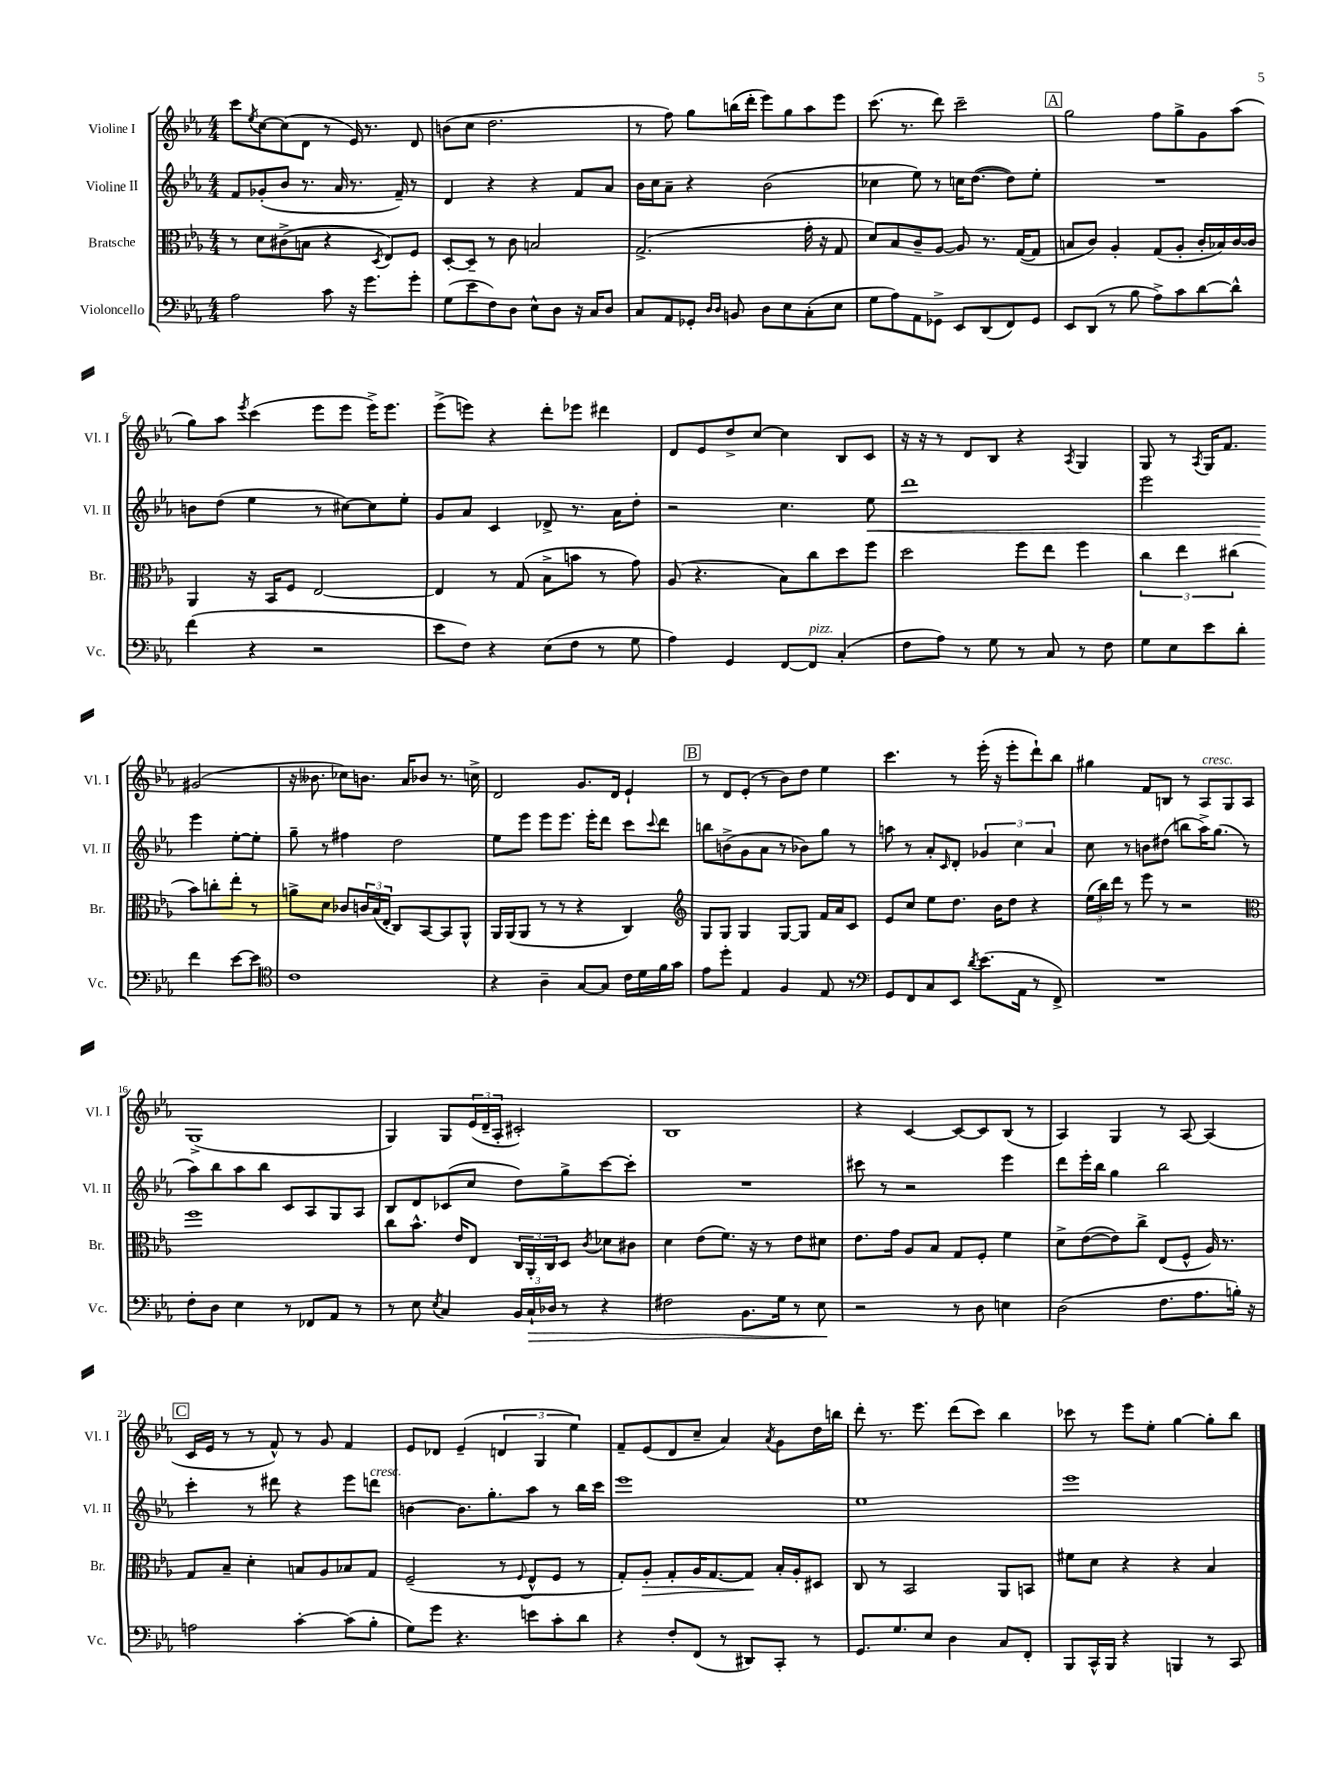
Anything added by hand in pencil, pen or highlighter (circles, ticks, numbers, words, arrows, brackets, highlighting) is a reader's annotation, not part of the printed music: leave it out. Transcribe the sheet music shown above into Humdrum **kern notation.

**kern	**dynam	**kern	**dynam	**kern	**dynam	**kern
*part4	*part4	*part3	*part3	*part2	*part2	*part1
*staff4	*staff4	*staff3	*staff3	*staff2	*staff2	*staff1
*I"Violoncello	*	*I"Bratsche	*	*I"Violine II	*	*I"Violine I
*I'Vc.	*	*I'Br.	*	*I'Vl. II	*	*I'Vl. I
*clefF4	*	*clefC3	*	*clefG2	*	*clefG2
*k[b-e-a-]	*	*k[b-e-a-]	*	*k[b-e-a-]	*	*k[b-e-a-]
*M4/4	*	*M4/4	*	*M4/4	*	*M4/4
=1	=1	=1	=1	=1	=1	=1
2A-\	.	8r	.	8f/L	.	8ccc\L
.	.	.	.	.	.	8qee-/
.	.	8d\L	.	(8g-X'/	.	[8cc\
.	.	(8c#X^\	.	8b-/J	.	(8cc\]
.	.	8Bn\J	.	8.r	.	8d\J
8c\	.	4r	.	.	.	8r
.	.	.	.	16a-/	.	.
16r	.	.	.	8.r	.	16e-/)
8.g\L	.	.	.	.	.	8.r
.	.	8qD/	.	.	.	.
.	.	8E-/L)	.	.	.	.
.	.	.	.	16f~/)	.	.
8g'\J	.	8F/J	.	8r	.	8d/
=2	=2	=2	=2	=2	=2	=2
(8G\L	.	[8D'/L	.	4d/	.	(8bn\L
8e-\	.	8D~/J]	.	.	.	8cc\J
8F\)	.	8r	.	4r	.	2.dd\
8D\J	.	8c\	.	.	.	.
8E-^^\L	.	2Bn/	.	4r	.	.
8D\J	.	.	.	.	.	.
16r	.	.	.	8f/L	.	.
16C/KL	.	.	.	.	.	.
8D/J	.	.	.	8a-/J	.	.
=3	=3	=3	=3	=3	=3	=3
8C/L	.	(2.G^/	.	16b-\LL	.	8r
.	.	.	.	16cc\J	.	.
8AA-/	.	.	.	8a-~\J	.	8ff\)
8GG-X'/J	.	.	.	4r	.	8gg\L
16qqD/LL	.	.	.	.	.	.
16qqD/JJ	.	.	.	.	.	.
8BBn/	.	.	.	.	.	(16bbn\L
.	.	.	.	.	.	16ddd'\JJ
8D\L	.	.	.	(2b-\	.	8eee-\L)
8E-\	.	.	.	.	.	8gg\
(8C'\	.	16g'\	.	.	.	8aa-\
.	.	16r	.	.	.	.
8E-\J	.	8G/	.	.	.	8eee-\J
=4	=4	=4	=4	=4	=4	=4
8G\L	.	8d/L)	.	4cc-X\	.	(8.ccc\
8A-\)	.	8B-/	.	.	.	.
.	.	.	.	.	.	8.r
8AA-\	.	8c~/	.	8ee-\)	.	.
8GG-X^\J	.	[8A-/J	.	8r	.	8ddd\)
8EE-/L	.	8A-/]	.	16ccn\KL	.	2ccc~\
.	.	.	.	([8.dd\J	.	.
(8DD/	.	8.r	.	.	.	.
8FF/)	.	.	.	8dd\L])	.	.
.	.	([16G/KL	.	.	.	.
8GG-/J	.	8G/J]	.	8ee-'\J	.	.
!!LO:REH:place=s1:t=A
=5	=5	=5	=5	=5	=5	=5
8EE-/L	.	8Bn/L	.	1r	.	2gg\
(8DD/J	.	8c/J)	.	.	.	.
8r	.	4A-'/	.	.	.	.
8B-\	.	.	.	.	.	.
8A-^\L)	.	(8G/L	.	.	.	8ff\L
8c\	.	8A-'/J	.	.	.	8gg^\
[8d\	.	16c'/LL	.	.	.	8g\
.	.	16B-X/)	.	.	.	.
8d^^\J]	.	[16c/	.	.	.	(8aa-\J
.	.	16c/JJ]	.	.	.	.
!!LO:LB:g=z
=6	=6	=6	=6	=6	=6	=6
(4f\	.	4AA-/	.	8bn\L	.	8gg\L)
.	.	.	.	(8dd\J	.	8aa-\J
.	.	.	.	.	.	8qeee-/
4r	.	16r	.	4ee-\	.	(4ccc\
.	.	16BB-/KL	.	.	.	.
.	.	8F/J	.	.	.	.
2r	.	[2E-/	.	8r	.	8eee-\L
.	.	.	.	[8cc#X\L)	.	8eee-\J
.	.	.	.	8cc#\]	.	16eee-^\KL)
.	.	.	.	.	.	8.eee-\J
.	.	.	.	8ee-'\J	.	.
=7	=7	=7	=7	=7	=7	=7
8e-\L	.	4E-/]	.	8g/L	.	(8eee-^\L
8F\J)	.	.	.	8a-/J	.	8eeen\J)
4r	.	8r	.	4c/	.	4r
.	.	(8G/	.	.	.	.
(8E-\L	.	8B-^\L	.	8d-X^/	.	8ddd'\L
8F\J	.	8bn\J	.	8.r	.	8eee-X\J
8r	.	8r	.	.	.	4ddd#X\
.	.	.	.	16a-\KL	.	.
8G\	.	8g\)	.	8dd'\J	.	.
=8	=8	=8	=8	=8	=8	=8
4A-\)	.	(8A-/	.	2r	.	8d/L
.	.	4.r	.	.	.	8e-/
4GG/	.	.	.	.	.	8dd^/
.	.	.	.	.	.	[8cc/J
[8FF/L	.	8B-\L)	.	4.cc\	.	4cc\]
!LO:TX:a:i:t=pizz.	!	!	!	!	!	!
8FF/J]	.	8cc\	.	.	.	.
(4C'/	.	8dd\	.	.	.	8B-/L
!	!	!	!	!	!LO:HP:b	!
.	.	8ff\J	.	8ee-\	<	8c/J
=9	=9	=9	=9	=9	=9	=9
8F\L	.	2dd\	.	1ddd	.	16r
.	.	.	.	.	.	16r
8A-\J)	.	.	.	.	.	8r
8r	.	.	.	.	.	8d/L
8G\	.	.	.	.	.	8B-/J
8r	.	8ff\L	.	.	.	4r
8C/	.	8ee-\J	.	.	.	.
.	.	.	.	.	.	8qA-/
8r	.	4ff\	.	.	.	4G/
8F\	.	.	.	.	.	.
=10	=10	=10	=10	=10	=10	=10
8G\L	.	6cc\	.	2eee-\	.	8G/
8E-\	.	.	.	.	.	8r
.	.	6ee-\	.	.	.	.
.	.	.	.	.	.	8qA-/
8e-\	.	.	.	.	.	16G/KL
.	.	.	.	.	.	8.f/J
.	.	(6cc#X\	.	.	.	.
8d'\J	.	.	.	.	.	.
4f\	.	8b-\L)	.	4eee-\	.	(2g#X/
.	.	8ccn'\	.	.	.	.
[8e-\L	.	8ee-'\J	.	[8ee-'\L	[	.
8e-\J]	.	8r	.	8ee-'\J]	.	.
!!LO:LB:g=z
=11	=11	=11	=11	=11	=11	=11
*clefC4	*	*	*	*	*	*
1c	.	8an^\L	.	8gg~\	.	16r
.	.	.	.	.	.	8.b--X\
.	.	8d\J	.	8r	.	.
.	.	8c-X/L	.	4ff#X\	.	8cc-X\L)
.	.	24cn/L	.	.	.	8.bn\J
.	.	(24B-/	.	.	.	.
.	.	24E-'/JJ	.	.	.	.
.	.	8C/L)	.	2dd\	.	.
.	.	.	.	.	.	16a-/KL
.	.	[8BB-/	.	.	.	8b-X/J
.	.	8BB-/]	.	.	.	8.r
.	.	8AA-^^/J	.	.	.	.
.	.	.	.	.	.	16ccn^\
=12	=12	=12	=12	=12	=12	=12
4r	.	16AA-/LL	.	8ee-\L	.	2d/
.	.	(16AA-/J	.	.	.	.
.	.	8AA-/J	.	8eee-\J	.	.
4A-~\	.	8r	.	8eee-\L	.	.
.	.	8r	.	8.eee-\J	.	.
[8G/L	.	4r	.	.	.	8.g/L
.	.	.	.	16eee-'\KL	.	.
8G/J]	.	.	.	8ddd\J	.	.
.	.	.	.	.	.	16d/Jk
16c\LL	.	4C/)	.	8ccc\L	.	4e-`/
16d\	.	.	.	.	.	.
.	.	.	.	8qqccc/	.	.
16f\	.	.	.	8ddd\J	.	.
16g\JJ	.	.	.	.	.	.
!!LO:REH:place=s1:t=B
=13	=13	=13	=13	=13	=13	=13
*	*	*clefG2	*	*	*	*
8e-\L	.	8G/L	.	8bbn\L	.	8r
8dd'\J	.	8G/J	.	(8bn^\	.	8d/L
4E-/	.	4G/	.	8g\	.	(8e-'/J
.	.	.	.	8a-\J	.	8r
4F/	.	[8G/L	.	8r	.	8b-\L)
.	.	8G/J]	.	8b-X\L)	.	8dd\J
8E-/	.	16f/LL	.	8gg\J	.	4ee-\
.	.	16a-/J	.	.	.	.
8r	.	8c/J	.	8r	.	.
=14	=14	=14	=14	=14	=14	=14
*clefF4	*	*	*	*	*	*
8GG/L	.	8e-/L	.	8aan\	.	4.ccc\
8FF/	.	8cc/J	.	8r	.	.
8C/	.	8ee-\L	.	8a-'/L	.	.
.	.	.	.	16qqc/	.	.
8EE-/J	.	8.dd\J	.	8d'/J	.	8r
8qd/	.	.	.	.	.	.
(8.e-\L	.	.	.	6g-X/	.	(16eee-'\
.	.	16b-\KL	.	.	.	16r
.	.	8dd\J	.	.	.	8eee-'\L
.	.	.	.	6cc\	.	.
16AA-\Jk	.	.	.	.	.	.
8r	.	4r	.	.	.	8ddd`\)
.	.	.	.	6a-/	.	.
8FF^/)	.	.	.	.	.	8bb-\J
=15	=15	=15	=15	=15	=15	=15
1r	.	(24ee-\LL	.	8cc\	.	4gg#X\
.	.	24bb-\)	.	.	.	.
.	.	24ddd\JJ	.	.	.	.
.	.	8r	.	8r	.	.
.	.	8eee-\	.	8bn\L	.	8f/L
.	.	8r	.	(8dd#X\J	.	8Bn/J
.	.	2r	.	8bbn\L	.	8r
!	!	!	!	!	!	!LO:TX:a:i:t=cresc.
.	.	.	.	16aa-^\K)	.	8A-/L
.	.	.	.	(8.gg\J	.	.
.	.	.	.	.	.	8G/
.	.	.	.	8r	.	8A-/J
!!LO:LB:g=z
=16	=16	=16	=16	=16	=16	=16
*	*	*clefC3	*	*	*	*
8F'\L	.	1ff	.	8aa-\L)	.	(1G^
8D\J	.	.	.	8bb-\	.	.
4E-\	.	.	.	8aa-\	.	.
.	.	.	.	8bb-\J	.	.
8r	.	.	.	8c/L	.	.
8FF-X/L	.	.	.	8A-/	.	.
8AA-/J	.	.	.	8G/	.	.
8r	.	.	.	8A-/J	.	.
=17	=17	=17	=17	=17	=17	=17
8r	.	8cc\L	.	8B-/L	.	4G/)
8E-\	.	8.b-^^\J	.	8d/	.	.
8qE-/	.	.	.	.	.	.
4C/	.	.	.	(8c-X/	.	8G/L
.	.	16e-/KL	.	.	.	.
.	.	8E-/J	.	8cc/J	.	(24e-/L
.	.	.	.	.	.	24d~/
.	.	.	.	.	.	24A-'/JJ
24BB-/LL	.	24C/LL	.	8dd\L)	.	2c#X'/)
!	!LO:HP:b	!	!	!	!	!
24C`/	>	24AA-'/	.	.	.	.
24D-X/JJ	.	24C/J	.	.	.	.
8r	.	8D/J	.	8gg^\	.	.
.	.	8qc/	.	.	.	.
4r	.	8d-X\L	.	[8ccc\	.	.
.	.	8c#X\J	.	8ccc'\J]	.	.
=18	=18	=18	=18	=18	=18	=18
2F#X\	.	4d\	.	1r	.	1B-
.	.	(8e-\L	.	.	.	.
.	.	8.f\J)	.	.	.	.
8.BB-\L	.	.	.	.	.	.
.	.	16r	.	.	.	.
.	.	8r	.	.	.	.
16G\Jk	.	.	.	.	.	.
8r	.	8e-\L	.	.	.	.
8E-\	.	8d#X\J	.	.	.	.
.	]	.	.	.	.	.
=19	=19	=19	=19	=19	=19	=19
2r	.	8.e-\L	.	8ccc#X\	.	4r
.	.	.	.	8r	.	.
.	.	16g\Jk	.	.	.	.
.	.	8A-/L	.	2r	.	[4c/
.	.	8B-/J	.	.	.	.
8r	.	8G/L	.	.	.	8c/L_
8D\	.	8F'/J	.	.	.	8c/]
4En\	.	4f\	.	4eee-\	.	(8B-/J
.	.	.	.	.	.	8r
=20	=20	=20	=20	=20	=20	=20
(2D\	.	8d^\L	.	8ddd\L	.	4A-/)
.	.	([8e-\	.	16eee-'\L	.	.
.	.	.	.	16bb-\JJ	.	.
.	.	8e-\])	.	4gg\	.	4G/
.	.	8cc^\J	.	.	.	.
8.F\L	.	(8E-/L	.	2bb-\	.	8r
.	.	8F^^/J	.	.	.	[8A-/
8.A-\	.	.	.	.	.	.
.	.	16A-/)	.	.	.	(4A-/]
.	.	8.r	.	.	.	.
16Bn'\Jk)	.	.	.	.	.	.
16r	.	.	.	.	.	.
!!LO:LB:g=z
!!LO:REH:place=s1:t=C
=21	=21	=21	=21	=21	=21	=21
2An\	.	8G/L	.	4ccc'\	.	16c/LL
.	.	.	.	.	.	16e-/JJ
.	.	8B-~/J	.	.	.	8r
.	.	4d'\	.	8r	.	8r
.	.	.	.	8ddd#X\	.	8f^^/)
[4c'\	.	8Bn/L	.	4r	.	8r
.	.	8A-/	.	.	.	8g/
(8c\L]	.	8B-X/	.	8eee-\L	.	4f/
!	!	!	!	!LO:TX:a:i:t=cresc.	!	!
8B-'\J	.	8G/J	.	8dddn\J	.	.
=22	=22	=22	=22	=22	=22	=22
8G\L)	.	(2F~/	.	[4bn\	.	8e-/L
8g\J	.	.	.	.	.	8d-X/J
4.r	.	.	.	8.b\L]	.	(4e-~/
.	.	.	.	8.gg'\	.	.
.	.	8r	.	.	.	6dn/
.	.	8qqF/	.	.	.	.
8en\L	.	8E-^^/L	.	8aa-\J	.	.
.	.	.	.	.	.	6G/
8c'\	.	8F/J	.	8r	.	.
.	.	.	.	.	.	6ee-\)
8d\J	.	8r	.	16bb-\LL	.	.
.	.	.	.	16ccc\JJ	.	.
=23	=23	=23	=23	=23	=23	=23
4r	.	8G'/L)	.	1eee-	.	8f~/L
!	!	!	!LO:HP:b	!	!	!
.	.	8A-'/J	>	.	.	(8e-/
8F'/L	.	8G'/L	.	.	.	8d/
(8FF/J	.	16A-/K	.	.	.	8cc~/J
.	.	[8.G/	.	.	.	.
8r	.	.	.	.	.	4a-/)
8DD#X/L)	.	8G/J]	.	.	.	.
.	.	.	.	.	.	8qa-/
8CC'/J	.	16B-'/LL	]	.	.	8g\L
.	.	16A-'/J	.	.	.	.
8r	.	8D#X/J	.	.	.	16dd\L
.	.	.	.	.	.	16bbn\JJ
=24	=24	=24	=24	=24	=24	=24
8.GG/L	.	8C/	.	1ee-	.	8ddd'\
.	.	8r	.	.	.	8.r
8.G/	.	.	.	.	.	.
.	.	2BB-/	.	.	.	.
.	.	.	.	.	.	8.eee-\
8E-/J	.	.	.	.	.	.
4D\	.	.	.	.	.	(8ddd\L
.	.	.	.	.	.	8ccc\J)
8C/L	.	8AA-/L	.	.	.	4bb-\
8FF'/J	.	8BBn/J	.	.	.	.
=25	=25	=25	=25	=25	=25	=25
8BBB-/L	.	8f#X\L	.	1eee-	.	8ccc-X\
16CC^^/L	.	8d\J	.	.	.	8r
16BBB-/JJ	.	.	.	.	.	.
4r	.	4r	.	.	.	8eee-\L
.	.	.	.	.	.	8ee-'\J
4BBBn/	.	4r	.	.	.	[4gg\
8r	.	4B-/	.	.	.	8gg'\L]
8CC/	.	.	.	.	.	8bb-\J
==	==	==	==	==	==	==
*-	*-	*-	*-	*-	*-	*-
